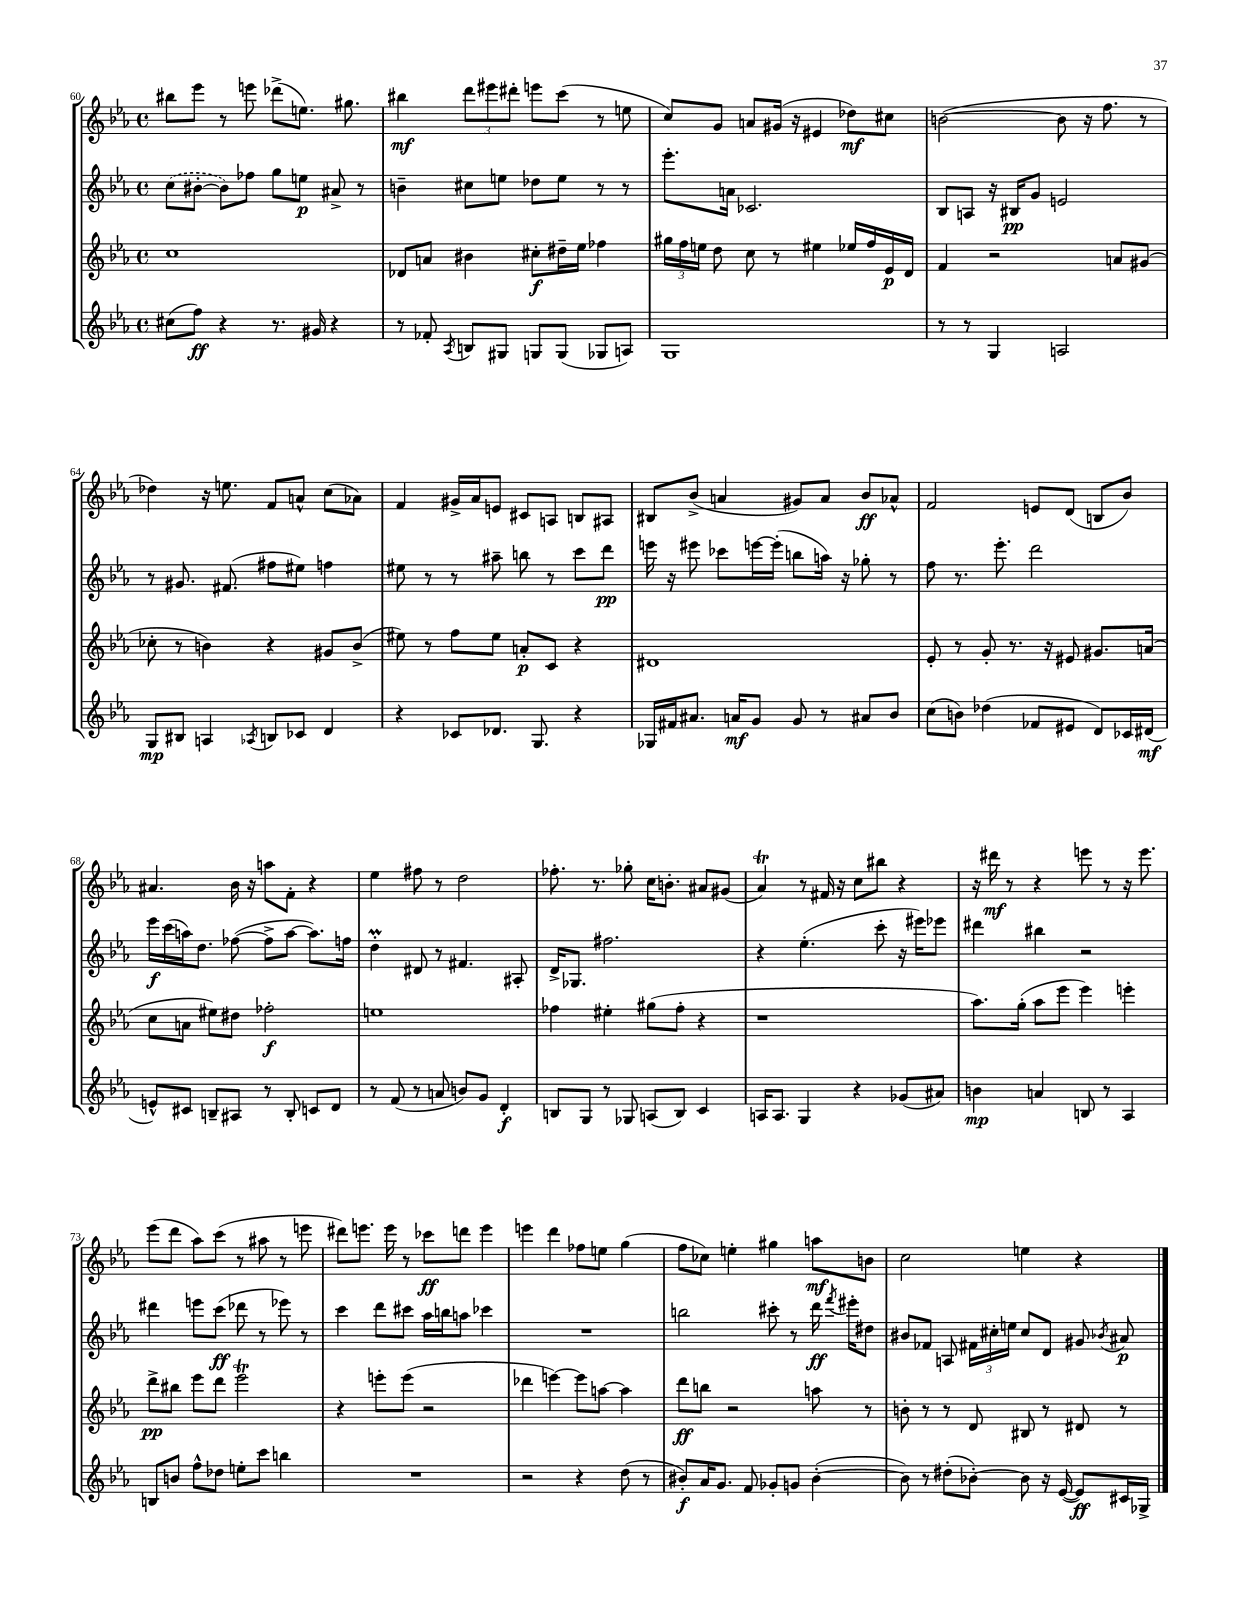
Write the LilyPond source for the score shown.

<<
\new StaffGroup <<
\new Staff = "s0" {
    \clef treble \key ees \major \defaultTimeSignature \time 4/4
    \autoBeamOff bis''8[ ees'''8] r8 e'''8 des'''8[->( e''8.]) gis''8. |
    bis''4\mf \tuplet 3/2 { d'''8[ eis'''8 dis'''8]-. } e'''8[ c'''8]( r8 e''8 |
    c''8[) g'8] a'8[ gis'16]( r16 eis'4 des''8[\mf) cis''8] |
    b'2~( b'8 r16 f''8. r8 |
    des''4) r16 e''8. f'8[ a'8]-^ c''8[( aes'8]) |
    f'4 gis'16[-> aes'16 e'8] cis'8[ a8] b8[ ais8] |
    bis8[ bes'8]->( a'4 gis'8[) a'8] bes'8[\ff aes'8]-^ |
    f'2 e'8[ d'8]( b8[ bes'8]) |
    ais'4. bes'16 r16 a''8[ f'8]-. r4 |
    ees''4 fis''8 r8 d''2 |
    fes''8.-. r8. ges''8-. c''16[ b'8.]-. ais'8[ gis'8]( |
    aes'4\trill) r8 fis'16 r16 c''8[ bis''8] r4 |
    r16 dis'''16\mf r8 r4 e'''8 r8 r16 e'''8. |
    ees'''8[( d'''8] aes''8[) c'''8]( r8 ais''8 r8 e'''8 |
    dis'''8[) e'''8.] e'''16 r8 ces'''8[\ff d'''8] e'''4 |
    e'''4 d'''4 fes''8[ e''8] g''4( |
    f''8[ ces''8]) e''4-. gis''4 a''8[\mf b'8] |
    c''2 e''4 r4 \bar "|." |
}
\new Staff = "s1" {
    \clef treble \key ees \major \defaultTimeSignature \time 4/4
    \autoBeamOff \once \slurDashed c''8[( bis'8]~-. bis'8[) fes''8] g''8[ e''8]\p ais'8-> r8 |
    b'4-- cis''8[ e''8] des''8[ e''8] r8 r8 |
    ees'''8.[-. a'16] ces'2. |
    bes8[ a8] r16 bis16[\pp g'8] e'2 |
    r8 gis'8. fis'8.( fis''8[ eis''8]) f''4 |
    eis''8 r8 r8 ais''8-- b''8 r8 c'''8[ d'''8]\pp |
    e'''16 r16 eis'''8 ces'''8[ e'''16~ e'''16]-.( b''8[ a''16]) r16 ges''8-. r8 |
    f''8 r8. ees'''8.-. d'''2 |
    ees'''16[\f c'''16( a''16) d''8.] fes''8~( fes''8[-> a''8]~ a''8.[) f''16] |
    d''4-.\prall dis'8 r8 fis'4. ais8-. |
    d'16[-> ges8.] fis''2. |
    r4 ees''4.-.( c'''8-. r16 eis'''16[) ees'''8] |
    dis'''4 bis''4 r2 |
    dis'''4 e'''8[ c'''8]\ff( des'''8 r8 ees'''8) r8 |
    c'''4 d'''8[ cis'''8] aes''16[ b''16 a''8] ces'''4 |
    R1 |
    b''2 cis'''8-. r8 d'''16\ff \acciaccatura { f'''8 } eis'''16[-. dis''8] |
    bis'8[ fes'8] a8 \tuplet 3/2 { fis'16[ cis''16-. e''16] } cis''8[ d'8] gis'8 \acciaccatura { bes'8 } ais'8\p \bar "|." |
}
\new Staff = "s2" {
    \clef treble \key ees \major \defaultTimeSignature \time 4/4
    \autoBeamOff c''1 |
    des'8[ a'8] bis'4 cis''8[-.\f dis''16-- ees''16] fes''4 |
    \tuplet 3/2 { gis''16[ f''16 e''16] } d''8 c''8 r8 eis''4 ees''16[ f''16 ees'16\p d'16] |
    f'4 r2 a'8[ gis'8]( |
    ces''8-. r8 b'4) r4 gis'8[ b'8]->( |
    eis''8) r8 f''8[ eis''8] a'8[-.\p c'8] r4 |
    dis'1 |
    ees'8-. r8 g'8-. r8. r16 eis'8 gis'8.[ a'16]( |
    c''8[ a'8] eis''8[) dis''8] fes''2-.\f |
    e''1 |
    fes''4 eis''4-. gis''8[( fes''8]-. r4 |
    r1 |
    aes''8.[) g''16]-.( aes''8[ ees'''8] ees'''4) e'''4-. |
    d'''8[->\pp bis''8] ees'''8[ d'''8] ees'''2\trill |
    r4 e'''8[-. e'''8]( r2 |
    des'''4 e'''4~) e'''8[ a''8]~ a''4 |
    d'''8[\ff b''8] r2 a''8 r8 |
    b'8-. r8 r8 d'8 bis8 r8 dis'8 r8 \bar "|." |
}
\new Staff = "s3" {
    \clef treble \key ees \major \defaultTimeSignature \time 4/4
    \autoBeamOff cis''8[( f''8]\ff) r4 r8. gis'16 r4 |
    r8 fes'8-. \acciaccatura { aes8 } b8[ gis8] g8[ g8]( ges8[ a8]) |
    g1 |
    r8 r8 g4 a2 |
    g8[\mp bis8] a4 \acciaccatura { aes8 } b8[ ces'8] d'4 |
    r4 ces'8[ des'8.] g8. r4 |
    ges16[ fis'16 ais'8.] a'16[\mf g'8] g'8 r8 ais'8[ bes'8] |
    c''8[( b'8]) des''4( fes'8[ eis'8] d'8[) ces'16 dis'16]\mf( |
    e'8[-^) cis'8] b8[-- ais8] r8 b8-. c'8[ d'8] |
    r8 f'8( r8 a'8 b'8[) g'8] d'4-.\f |
    b8[ g8] r8 ges8 a8[( b8]) c'4 |
    a16[ a8.] g4 r4 ges'8[( ais'8]) |
    b'4\mp a'4 b8 r8 aes4 |
    b8[ b'8] f''8[-^ des''8] e''8[-. c'''8] b''4 |
    R1 |
    r2 r4 d''8( r8 |
    bis'8[-.\f) aes'16 g'8.] f'8 ges'8[-. g'8] bis'4~-.( |
    bis'8) r8 dis''8[-.( bes'8]~-.) bes'8 r16 ees'16~( ees'8[\ff) cis'16 ges16]-> \bar "|." |
}
>>
>>
\layout { \context { \Score currentBarNumber = #60 } }
